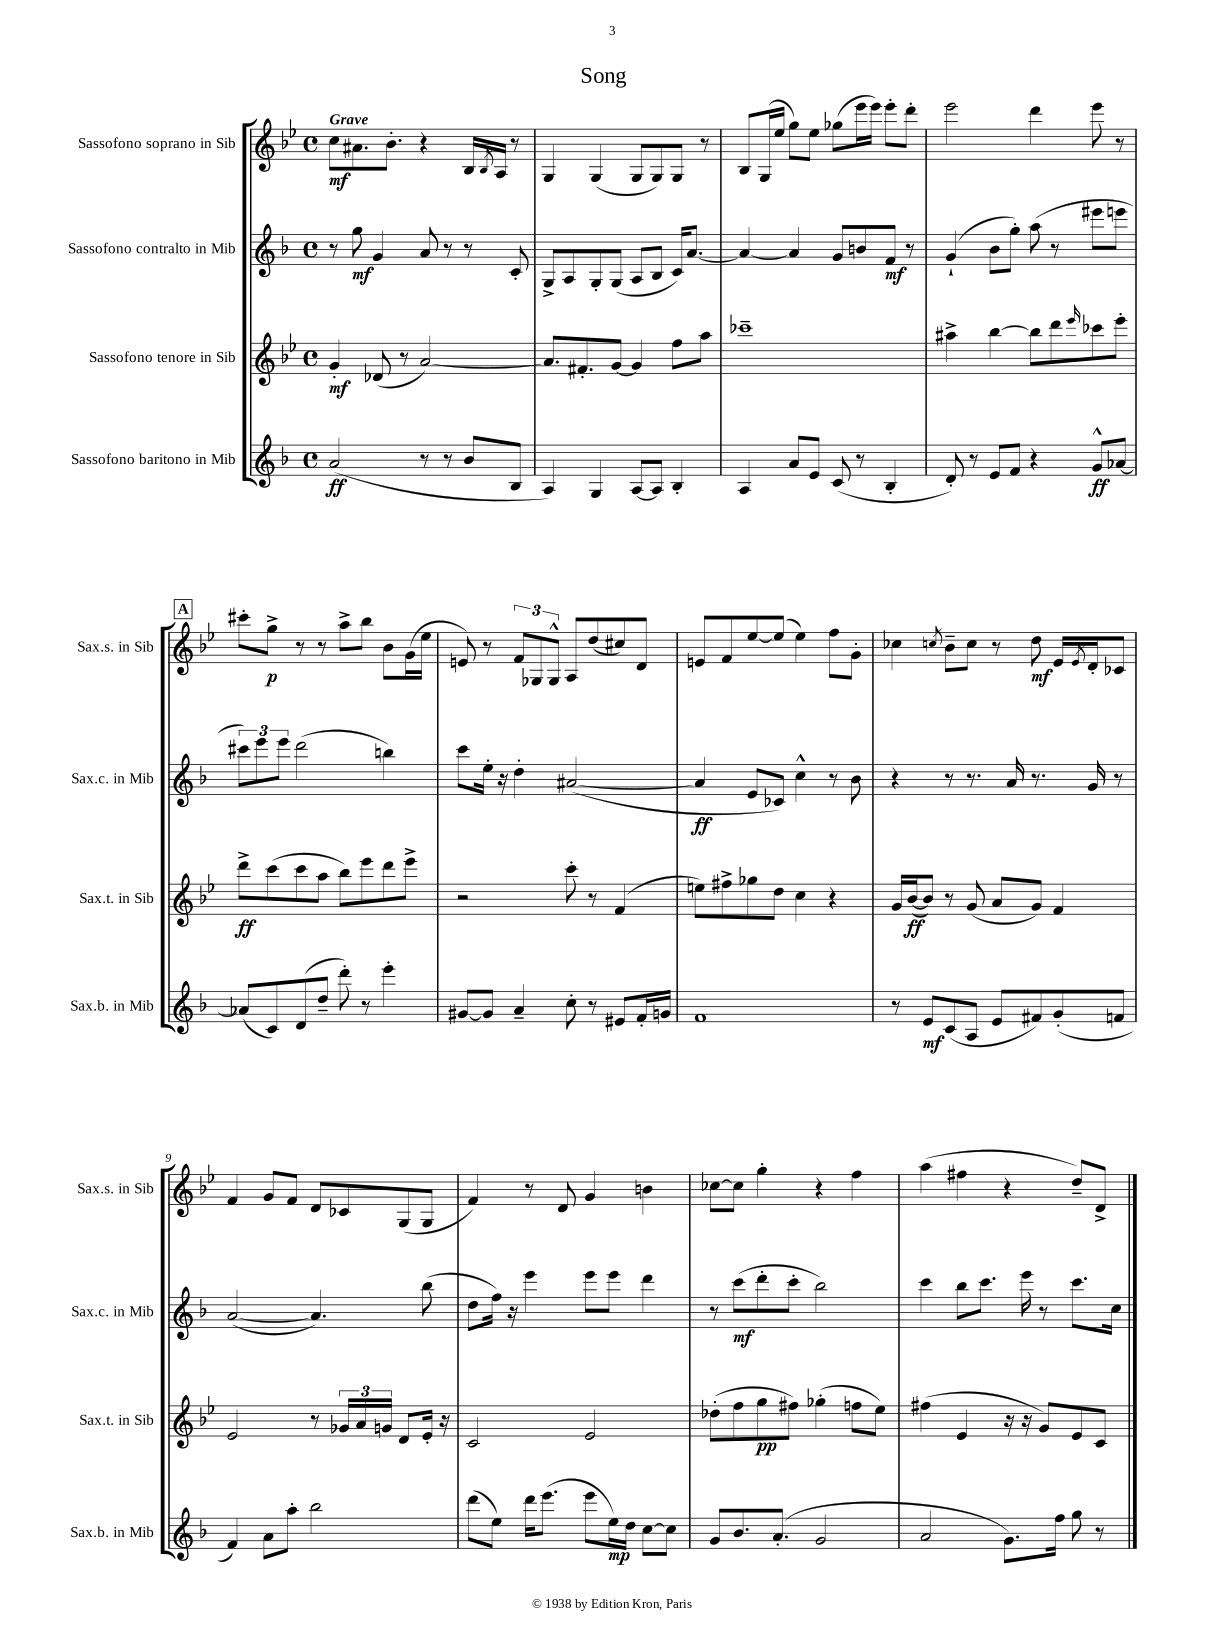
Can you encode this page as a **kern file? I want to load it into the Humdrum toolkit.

**kern	**kern	**kern	**kern
*staff4	*staff3	*staff2	*staff1
*clefG2	*clefG2	*clefG2	*clefG2
*k[b-]	*k[b-e-]	*k[b-]	*k[b-e-]
*M4/4	*M4/4	*M4/4	*M4/4
*met(c)	*met(c)	*met(c)	*met(c)
(2a	4g'	8r	8cc
.	.	8gg	8.a#
.	(8d-	4g	.
.	.	.	8.b-'
.	8r	.	.
8r	[2a)	8a	4r
8r	.	8r	.
8b-	.	8r	16B-
.	.	.	8qB-
.	.	.	16A
8B-	.	8c'	8r
=	=	=	=
4A)	8.a]	8G^	4G
.	.	8A	.
.	8.f#'	.	.
4G	.	8G'	(4G
.	[8g	(8G	.
[8A	4g]	8A	8G
8A]	.	8B-	8G)
4B-'	8ff	16c)	8G
.	.	[8.a	.
.	8aa	.	8r
=	=	=	=
4A	1ccc-~	4a_	8B-
.	.	.	(16G
.	.	.	16ee-
8a	.	4a]	8gg)
8e	.	.	8ee-
(8c	.	8g	(8gg-
8r	.	8b	16eee-
.	.	.	16eee-)
4B-'	.	8f	8eee-'
.	.	8r	8ddd'
=	=	=	=
8d')	4aa#^	(4g`	2eee-
8r	.	.	.
8e	[4bb-	8b-	.
8f	.	8gg')	.
4r	8bb-]	(8aa	4ddd
.	8ddd	8r	.
.	16qqeee-	.	.
8g^^	8ccc-	8eee#	8eee-
[8a-	8eee-'	8eee	8r
=	=	=	=
(8a-]	8ddd^	12ccc#)	8ccc#'
.	.	12eee	.
8c)	(8ccc	.	8gg^
.	.	12eee	.
(8d	8ccc	(2ddd	8r
8dd~	8aa	.	8r
8ddd')	8bb-)	.	8aa^
8r	8eee-	.	8bb-
4eee'	8ddd	4bb)	8b-
.	8eee-^	.	(16g
.	.	.	16ee-
=	=	=	=
[8g#	2r	8ccc	8e)
8g#]	.	16ee'	8r
.	.	16r	.
4a~	.	4dd'	12f
.	.	.	12G-
.	.	.	12G-^^
8cc'	8ccc'	([2a#	8A
8r	8r	.	(8dd
8e#	(4f	.	8cc#)
16f'	.	.	8d
16g	.	.	.
=	=	=	=
1f	8ee)	4a#]	8e
.	8ff#^	.	8f
.	8gg-	8e	[8ee-
.	8dd	8c-)	(8ee-]
.	4cc	4cc^^	4ee-)
.	4r	8r	8ff
.	.	8b-	8g'
=	=	=	=
8r	16g	4r	4cc-
.	([16b-	.	.
8e	8b-])	.	.
.	.	.	8qcc
(8c	8r	8r	8b-~
8A	(8g	8.r	8cc
8e	8a	.	8r
.	.	16a	.
8f#)	8g)	8.r	8dd
(8g'	4f	.	16e-
.	.	.	8qe-
.	.	16g	16d'
8f	.	8r	8c-
=	=	=	=
4f)	2e-	([2a	4f
8a	.	.	8g
8aa'	.	.	8f
2bb-	8r	4.a])	8d
.	24g-	.	8c-
.	24a	.	.
.	24g	.	.
.	8d	.	(8G
.	16e-'	(8bb-	8G
.	16r	.	.
=	=	=	=
(8ddd	2c	8dd	4f)
8ee)	.	16ff)	.
.	.	16r	.
16ddd	.	4eee	8r
(8.eee	.	.	.
.	.	.	8d
8eee	2e-	8eee	4g
16ee)	.	8eee	.
16dd	.	.	.
[8cc	.	4ddd	4b
8cc]	.	.	.
=	=	=	=
8g	(8dd-'	8r	[8cc-
8.b-	8ff	(8ccc	8cc-]
.	8gg	8ddd'	4gg'
(8.a'	.	.	.
.	8ff#)	8ccc'	.
2g	(4gg-'	2bb-)	4r
.	8ff	.	4ff
.	8ee-)	.	.
=	=	=	=
2a	(4ff#	4ccc	(4aa
.	4e-	8bb-	4ff#
.	.	8.ccc	.
8.g)	16r	.	4r
.	16r	16eee	.
.	8g)	8r	.
16ff	.	.	.
8gg	8e-	8.ccc	8dd~)
8r	8c	.	8d^
.	.	16cc	.
==	==	==	==
*-	*-	*-	*-
